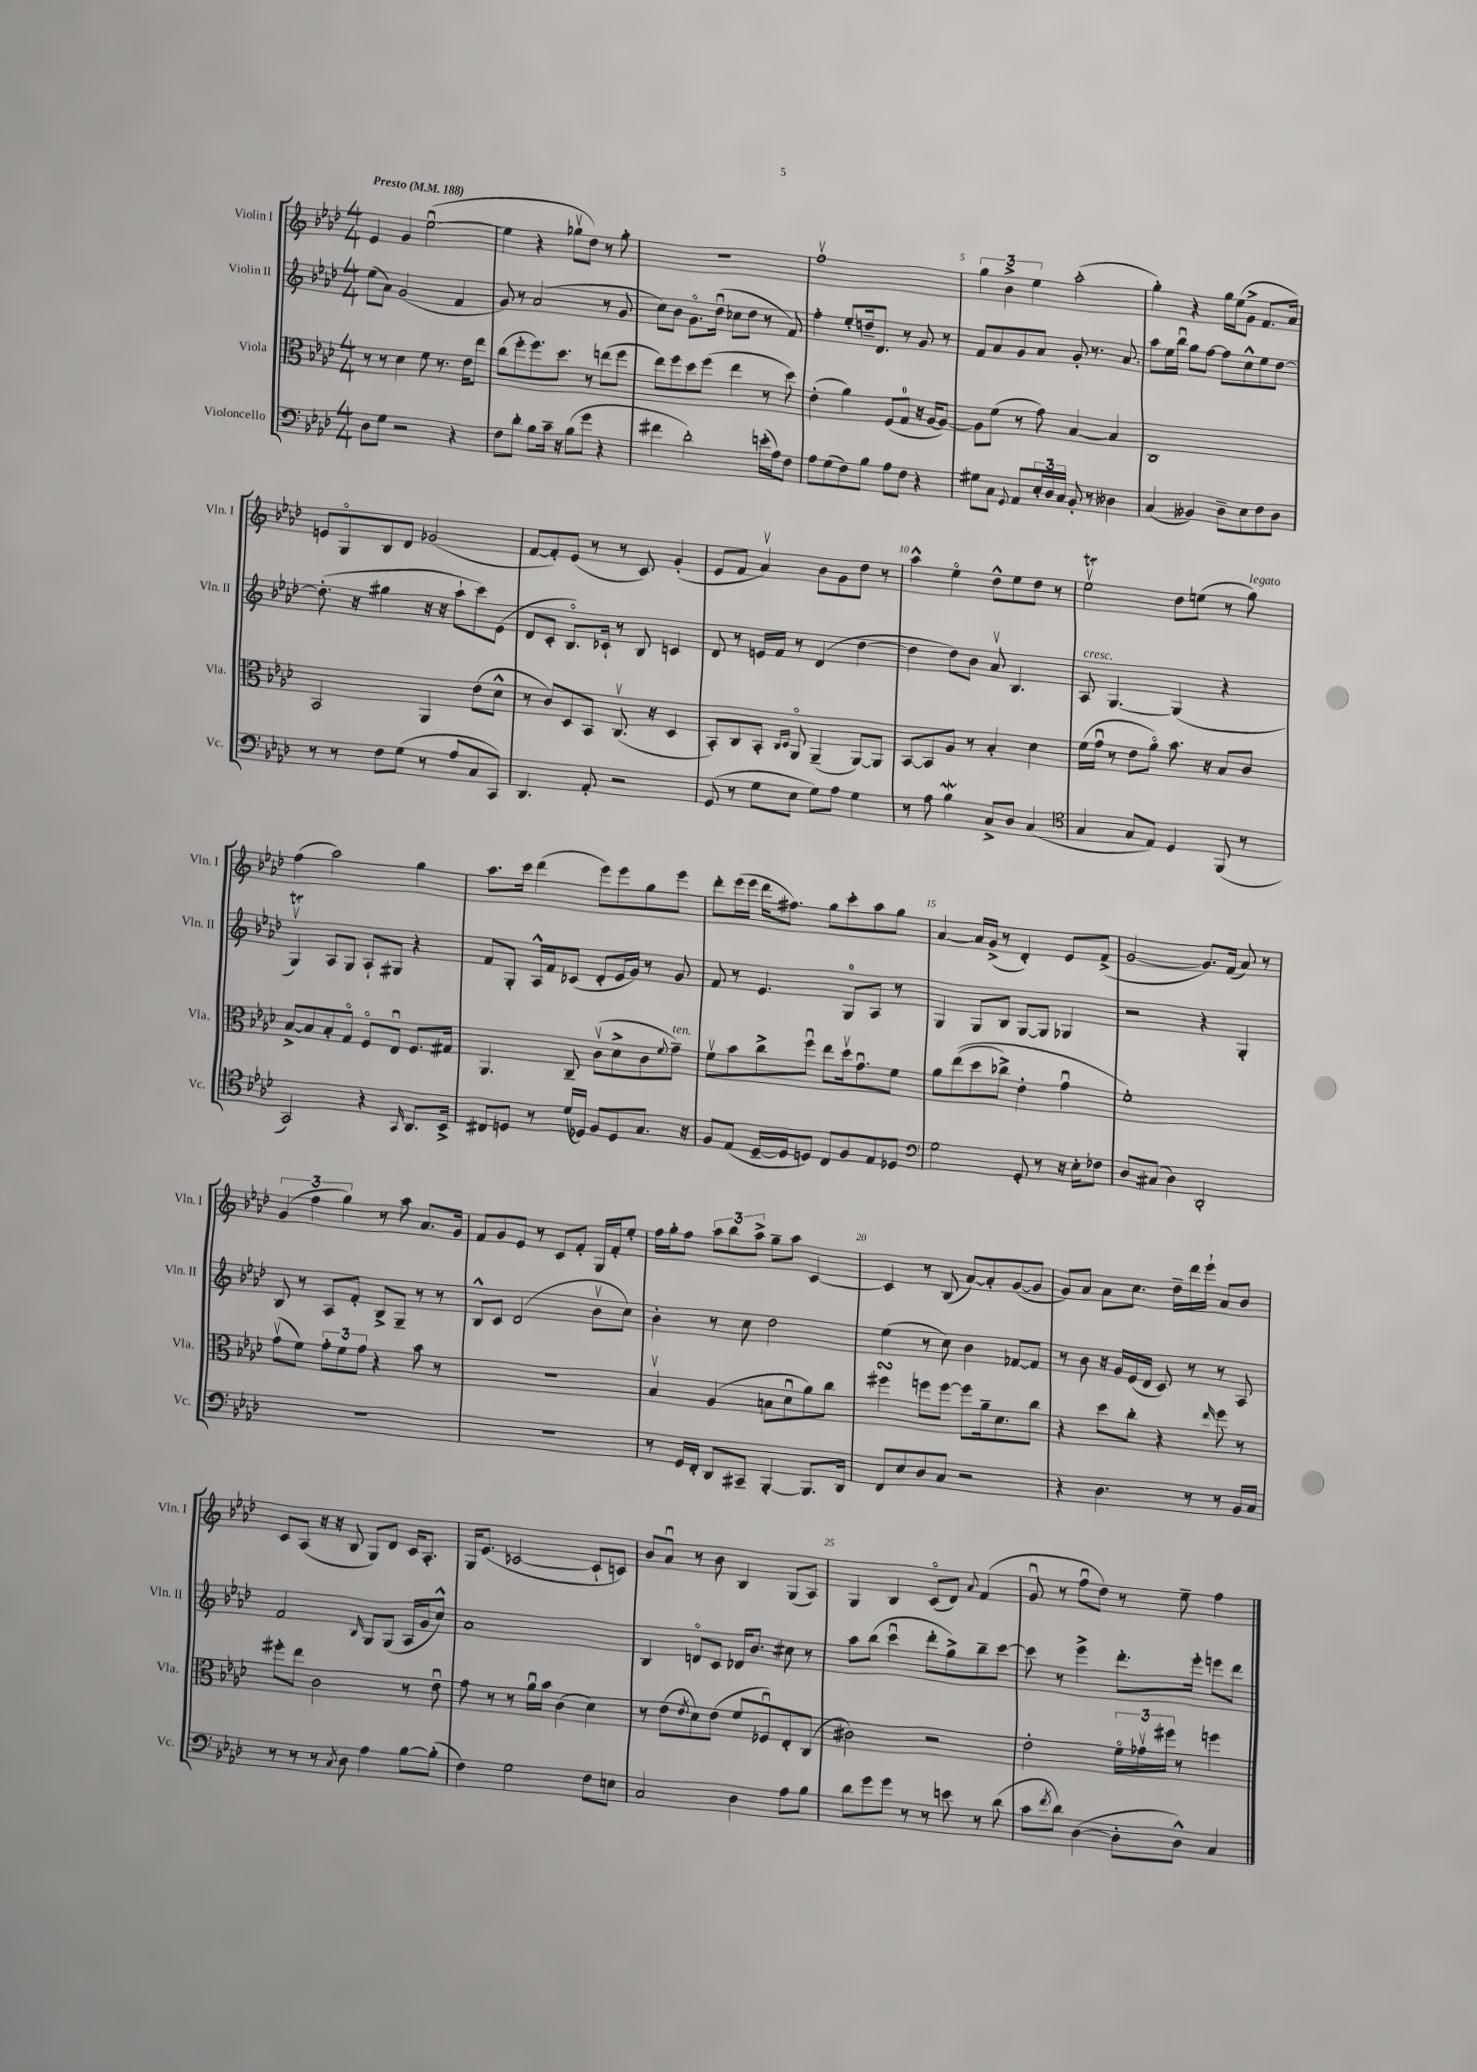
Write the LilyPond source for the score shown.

<<
\new StaffGroup <<
\new Staff = "s0" \with { instrumentName = "Violin I" shortInstrumentName = "Vln. I" } {
    \clef treble \key aes \major \numericTimeSignature \time 4/4 \tempo "Presto" 4 = 188
    ees'4 g'4 ees''2~\downbow( |
    ees''4 r4 ges''8\upbow des''8) r8 ges''8-. |
    R1 |
    f''1\upbow |
    \tuplet 3/2 { g''4 bes'4-> ees''4 } aes''2-.( |
    g''4-.) r4 g''16 ees''16( g'8-> f'8. aes'16) |
    e'8 g8\flageolet bes8 des'8 ges'2( |
    f'8~ f'8-.) ees'8( r8 r8 c'8) g'4-.( |
    ees'8 f'8 aes'4\upbow) bes'8 g'8 des''8 r8 |
    aes''4-^ ees''4\flageolet des''8-^ ees''8 des''8 r8 |
    ees''2\upbow\trill des''8 e''8( r8 g''8^\markup { \italic "legato" }) |
    f''4( aes''2) g''4 |
    aes''8. c'''16 des'''4( ees'''8) ees'''8 g''8 ees'''8 |
    des'''8-. ees'''16( ees'''16 des'''16 fis''8.) g''8 c'''8-. aes''8 g''8 |
    aes'4~ aes'16 g'16->( r8 des'4-.) ees'8 f'8->( |
    g'2~ g'8.) f'16( aes'8) r8 |
    \tuplet 3/2 { g'4( f''4 g''4) } r8 aes''8 aes'8. g'16 |
    f'8 g'8 ees'8 r8 c'8 f'8-. g16 f'16-. ees''8-. |
    f''16 g''16-. f''8 \tuplet 3/2 { aes''8 bes''8 aes''8-> } g''8-- aes''8 c'4~ |
    c'4 r8 bes8( aes'8~) aes'8-. g'8~( g'8 |
    g'8) aes'8 aes'8 c''8. des''16-- des'''16 ees'''16-! aes'8 bes'8 |
    c'8 aes8( r16 r16 bes8 g8) des'8 c'16 aes8.-. |
    g16 ees'8.( ces'2~ ces'8-! c'8) |
    bes'8 aes'8\downbow r8 bes'8 bes4 g8( aes8) |
    g4 bes4 c'8\flageolet( des'8) \appoggiatura { aes'8 } f'4( |
    g'8\downbow r8 f''8\downbow des''8) r8 ees''8-- f''4 \bar "|." |
}
\new Staff = "s1" \with { instrumentName = "Violin II" shortInstrumentName = "Vln. II" } {
    \clef treble \key aes \major \numericTimeSignature \time 4/4
    ees''8( aes'8) g'2( f'4 |
    g'8) r8 aes'2( r8 g'8 |
    c''8) bes'8 g'8.\flageolet des''16\downbow( ces''8 des''8 r8 f'8) |
    f''4-. ees''8-. d''16-- des'8. r8 g'8 r8 |
    f'8 aes'8 g'8 aes'8 g'8-. r8. aes'8. |
    aes''8 ees''16 bes''16\downbow g''8 f''8~ f''8 c''8-^ ees''8 des''8~ |
    des''8.-.( r16 gis''4 r16 r16 aes''8-! c'''8) ees'8( |
    des'8 c'8-. bes8.\flageolet) ces'16-! r8 bes8 c'4 |
    des'8 r8 e'16 f'16 r8 des'4( des''4~ |
    des''4 des''8) bes'8 aes'8\upbow bes4. |
    aes8^\markup { \italic "cresc." } g4.~ g4( r4 |
    g4\upbow\trill) aes8 g8 aes8-! gis8 r4 |
    f'8 g8-. aes16-^ f'16 ces'8( des'8-. ees'16 g'16) r8 g'8 |
    f'8 r8 ees'4. g8-0 aes8 r8 |
    g4 g8 bes8 g8~ g8 ges4 |
    r2 r4 g4-. |
    bes8 r8 aes8 f'8-. bes8-> g8-- r8 r8 |
    bes8-^ c'8 des'2( bes'8\upbow c''8) |
    bes'4-. r8 c''8 des''2 |
    ees''4( r8 c''8) bes'4 fes'8~ fes'8 |
    r8 bes'8 r16 g'16 ees'16( des'16 c'8) r8 r8 aes8 |
    f'2 \grace { bes16 } g8 g8( aes16 g'16 c''8-^) |
    aes'1 |
    bes4 d'8\flageolet c'8 des'16 bes'8. cis''8 r8 |
    aes''8 bes''8( c'''4\downbow des'''8-. g''8->) bes''8-- c'''8~ |
    c'''8 r8 ees'''4-> des'''8.-. ees'''16-. e'''8 des'''8 \bar "|." |
}
\new Staff = "s2" \with { instrumentName = "Viola" shortInstrumentName = "Vla." } {
    \clef alto \key aes \major \numericTimeSignature \time 4/4
    r8 r8 des'4 f'8 r8. ees'16 ees''8 |
    c''8( f''8-. f''8.) des''8. r8 e''8( f''8 |
    ees''8) f''8 des''8 f''8( ees''4 r8 des''8) |
    ees'4-.( aes'4) f8( g8-0 r16 aes16~ aes8~) |
    aes8 f'8( r8 g'8) bes4~ bes4 |
    c1 |
    bes,2 aes,4 ees'8( des'8-^ |
    r8 c'8) des8 bes,8 c8.\upbow( r16 des4 |
    bes,8-.) c8 bes,8-. \grace { c16 des16 } aes,8\flageolet aes,4--( aes,8~) aes,8 |
    bes,8~ bes,8 aes8 r8 bes4-. des'4 |
    f'16( g'16\downbow r8 ees'8 aes'8\flageolet) bes'8. r16 bes8 c'8 |
    bes8~-> bes8 bes8-. g8\flageolet f8\flageolet ees8\downbow f8. gis16 |
    aes,4. c8-- c'8\upbow( des'8-> c'8 \appoggiatura { f'8 } g'8--^\markup { \italic "ten." }) |
    f'8\upbow bes'8 c''8-> f''8\downbow ees''8 des''16\upbow g'8.\downbow f'8 |
    aes'8 ees''8(\( des''8 ces''8->) ees'4-. g'4\downbow |
    f'1-.\) |
    g'8\upbow( f'8) \tuplet 3/2 { g'8-. f'8 g'8 } r4 bes'8 r8 |
    R1 |
    bes4\upbow aes4( b8 des'8\downbow aes'8) c''8 |
    fis''4\turn f''8 f''8~ f''8 aes'16-- des'8. c''8 |
    r4 des''8 c''8-. r4 \grace { ees''16 } f''8 r8 |
    fis''8-. ees''8 c'2 r8 ees'8\downbow |
    g'8 r8 r8 aes'16\downbow bes'16 c'4( des'4) |
    r8 ees'8( \acciaccatura { ees'8 } des'8) ees'8( f'8 fes8\downbow) ees8-. c8( |
    cis'2) r2 |
    ees'2-. \tuplet 3/2 { f'16\flageolet ges'16\upbow fis''16 } r8 f''4 \bar "|." |
}
\new Staff = "s3" \with { instrumentName = "Violoncello" shortInstrumentName = "Vc." } {
    \clef bass \key aes \major \numericTimeSignature \time 4/4
    des8 g8 r2 r4 |
    f8 des'8-. bes8 c'16-- r16 bes8( g'8 r4 |
    fis'4 des'2-.) e'16-.( aes16) f8 |
    aes8 g8( f8) bes8 aes8 f8 r4 |
    gis8 c8 \appoggiatura { g,8 } aes,8 \tuplet 3/2 { ees16-. des16 c16 } bes,8-. r8 deses4 |
    c4( beses,4) des8-- ees8 f8 des8 |
    r8 r8 f8 g8( r8 aes8 c8 c,8) |
    des,4. aes,8-. r2 |
    g,8( r8 g8 ees8 g8) aes8 g4 |
    r8 aes8 bes4\mordent c8-> des8 c4( |
    \clef tenor g4 g8 ees8) des4 f,8( r8 |
    g,2) r4 \grace { g,16 } aes,8. bes,16-> |
    cis8 d8 r8 des'16( des16) f8 des8 g8. r16 |
    f8 ees8( des16~-- des16 d8) c8 f8 ees8 des8 |
    \clef bass g2 g,8-. r8 r16 ees16-. fes8 |
    des8 cis8( des4) des,2-. |
    R1 |
    R1 |
    r8 g,16 f,16-. des,8 cis,8-- bes,,4~-. bes,,8. des,16 |
    f,8 ees8 des8 c8 r2 |
    r4 des4. r8 r8 bes,16 c16 |
    r8 r8 r8 \acciaccatura { c8 } des8 aes4 bes8~ bes8-.( |
    f4) g2 f8 e8 |
    c2 des4 aes8 bes8 |
    des'8 g'8 g'8 r8 r8 e'8 r8 des'8( |
    c'8 \acciaccatura { f'8 } des'8) des4~( des8-. des8-^) c4 \bar "|." |
}
>>
>>
\layout { \context { \Score \override BarNumber.break-visibility = ##(#f #t #t) barNumberVisibility = #(every-nth-bar-number-visible 5) } }
